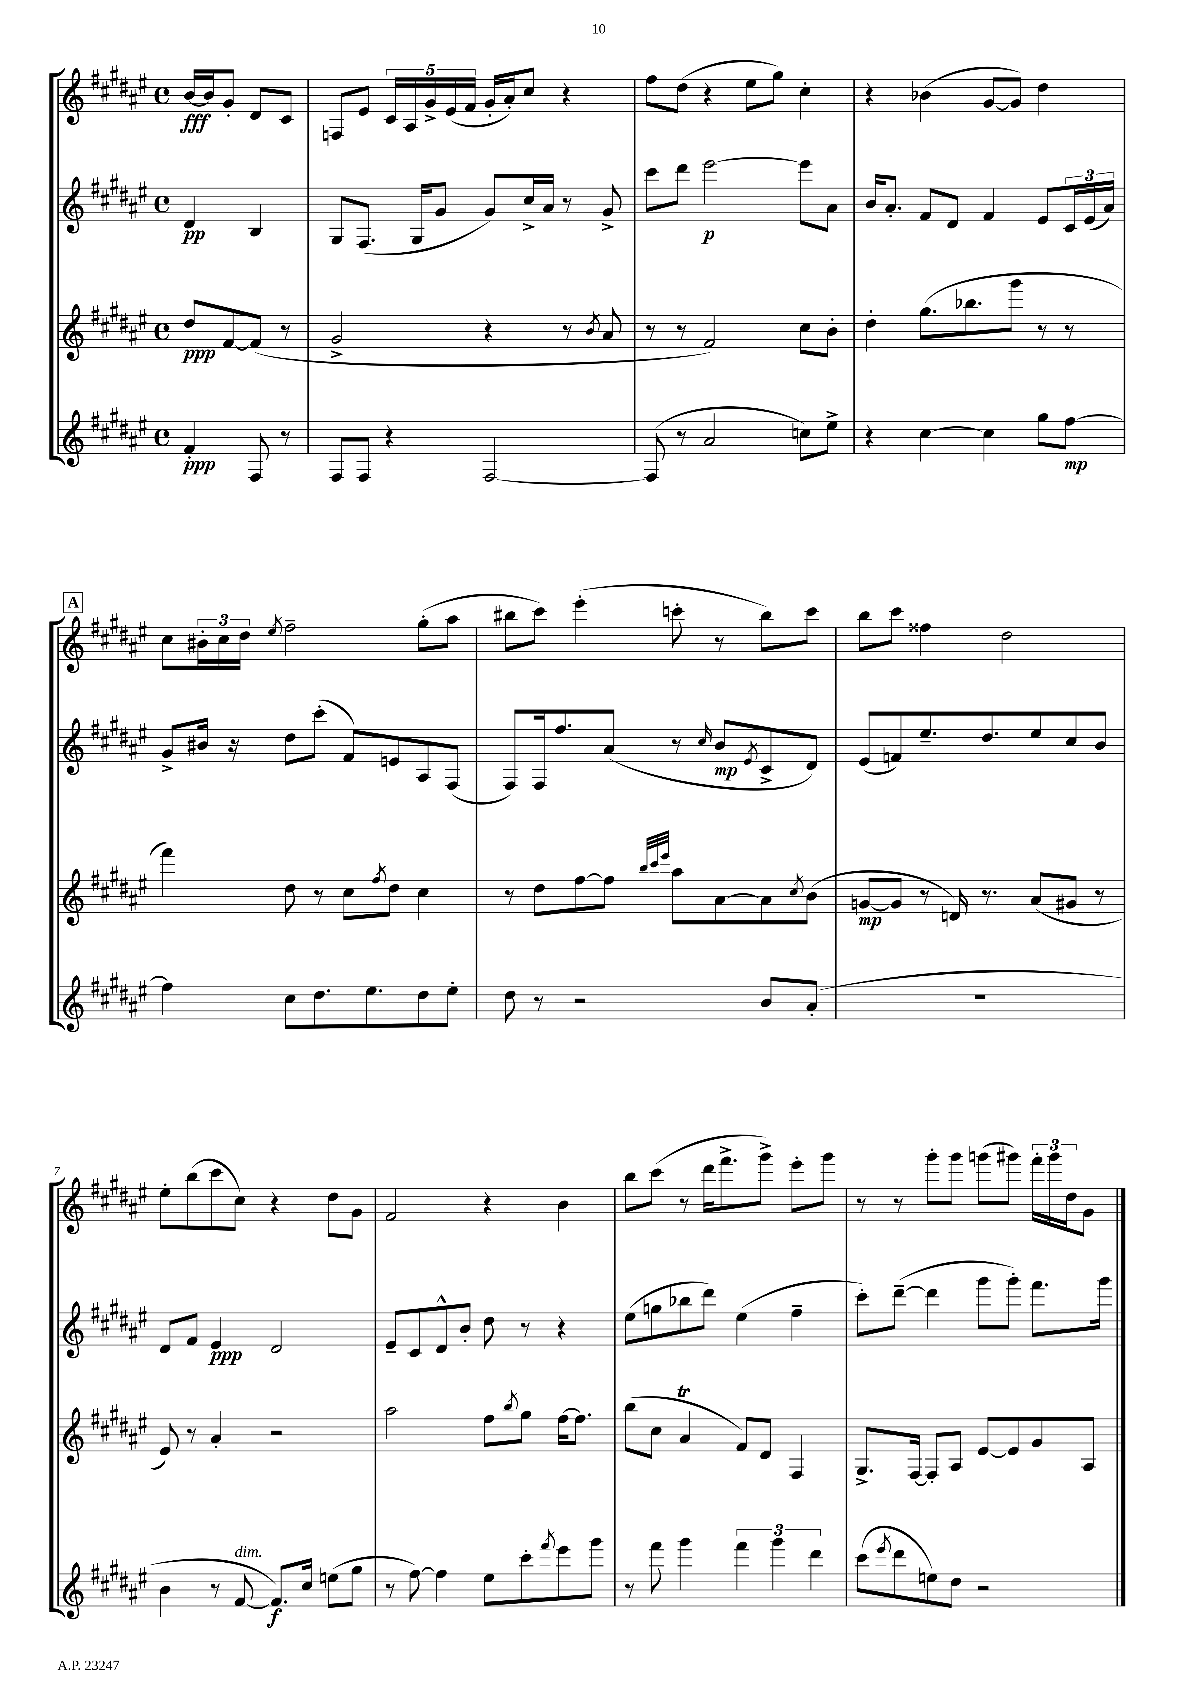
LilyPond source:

<<
\new StaffGroup <<
\new Staff = "s0" {
    \clef treble \key fis \major \defaultTimeSignature \time 4/4 \partial 2
    b'16~\fff b'16 gis'8-. dis'8 cis'8 |
    f8 eis'8 \tuplet 5/4 { cis'16 ais16 gis'16-> eis'16( fis'16 } gis'16-. ais'16-.) cis''8 r4 |
    fis''8 dis''8( r4 eis''8 gis''8) cis''4-. |
    r4 bes'4( gis'8~ gis'8) dis''4 |
    \mark \markup { \box "A" } cis''8 \tuplet 3/2 { bis'16-. cis''16 dis''16 } \acciaccatura { eis''8 } fis''2-- gis''8-.( ais''8 |
    bis''8 cis'''8) eis'''4-.( c'''8-. r8 bis''8) c'''8 |
    b''8 cis'''8 fisis''4 dis''2 |
    eis''8-. b''8( cis'''8 cis''8) r4 dis''8 gis'8 |
    fis'2 r4 b'4 |
    b''8 cis'''8( r8 dis'''16 fis'''8.-> gis'''8->) eis'''8-. gis'''8 |
    r8 r8 gis'''8-. gis'''8 g'''8( gis'''8) \tuplet 3/2 { fis'''16-. gis'''16 dis''16 } gis'8 \bar "|." |
}
\new Staff = "s1" {
    \clef treble \key fis \major \defaultTimeSignature \time 4/4 \partial 2
    dis'4\pp b4 |
    gis8 fis8.( gis16 gis'8 gis'8) cis''16-> ais'16 r8 gis'8-> |
    cis'''8 dis'''8 eis'''2~\p eis'''8 ais'8 |
    b'16 ais'8.-. fis'8 dis'8 fis'4 eis'8 \tuplet 3/2 { cis'16 eis'16( ais'16) } |
    \mark \markup { \box "A" } gis'8-> bis'16 r16 dis''8 cis'''8-.( fis'8) e'8 ais8 fis8( |
    fis8) fis16 fis''8. ais'8( r8 \grace { cis''16 } b'8\mp \acciaccatura { eis'8 } cis'8-> dis'8) |
    eis'8( f'8) eis''8.-- dis''8. eis''8 cis''8 b'8 |
    dis'8 fis'8 eis'4\ppp dis'2 |
    eis'8-- cis'8 dis'8-^ b'8-. dis''8 r8 r4 |
    eis''8( g''8 bes''8 dis'''8) eis''4( fis''4-- |
    cis'''8-.) dis'''8~--( dis'''4 gis'''8 gis'''8-.) fis'''8. gis'''16 \bar "|." |
}
\new Staff = "s2" {
    \clef treble \key fis \major \defaultTimeSignature \time 4/4 \partial 2
    dis''8\ppp fis'8~ fis'8( r8 |
    gis'2-> r4 r8 \acciaccatura { b'8 } ais'8 |
    r8 r8 fis'2) cis''8 b'8-. |
    dis''4-. gis''8.( bes''8. gis'''8 r8 r8 |
    \mark \markup { \box "A" } fis'''4) dis''8 r8 cis''8 \acciaccatura { fis''8 } dis''8 cis''4 |
    r8 dis''8 fis''8~ fis''8 \grace { b''32 cis'''32 eis'''32 } ais''8 ais'8~ ais'8 \acciaccatura { cis''8 } b'8( |
    g'8~\mp g'8 r8 d'16) r8. ais'8( gis'8 r8 |
    eis'8) r8 ais'4-. r2 |
    ais''2 fis''8 \acciaccatura { b''8 } gis''8 fis''16~ fis''8. |
    b''8( cis''8 ais'4\trill fis'8) dis'8 fis4 |
    gis8.-> fis16~ fis8-. ais8 eis'8~ eis'8 gis'8 ais8 \bar "|." |
}
\new Staff = "s3" {
    \clef treble \key fis \major \defaultTimeSignature \time 4/4 \partial 2
    fis'4-.\ppp fis8 r8 |
    fis8 fis8 r4 fis2~ |
    fis8( r8 ais'2 c''8) eis''8-> |
    r4 cis''4~ cis''4 gis''8 fis''8~\mp |
    \mark \markup { \box "A" } fis''4 cis''8 dis''8. eis''8. dis''8 eis''8-. |
    dis''8 r8 r2 b'8 ais'8-.( |
    R1 |
    b'4 r8 fis'8~^\markup { \italic "dim." } fis'8.\f) cis''16 e''8( gis''8 |
    r8 fis''8~) fis''4 eis''8 cis'''8-. \acciaccatura { fis'''8 } eis'''8 gis'''8 |
    r8 fis'''8 gis'''4 \tuplet 3/2 { fis'''4 gis'''4 dis'''4 } |
    cis'''8( \acciaccatura { eis'''8 } dis'''8 e''8) dis''8 r2 \bar "|." |
}
>>
>>
